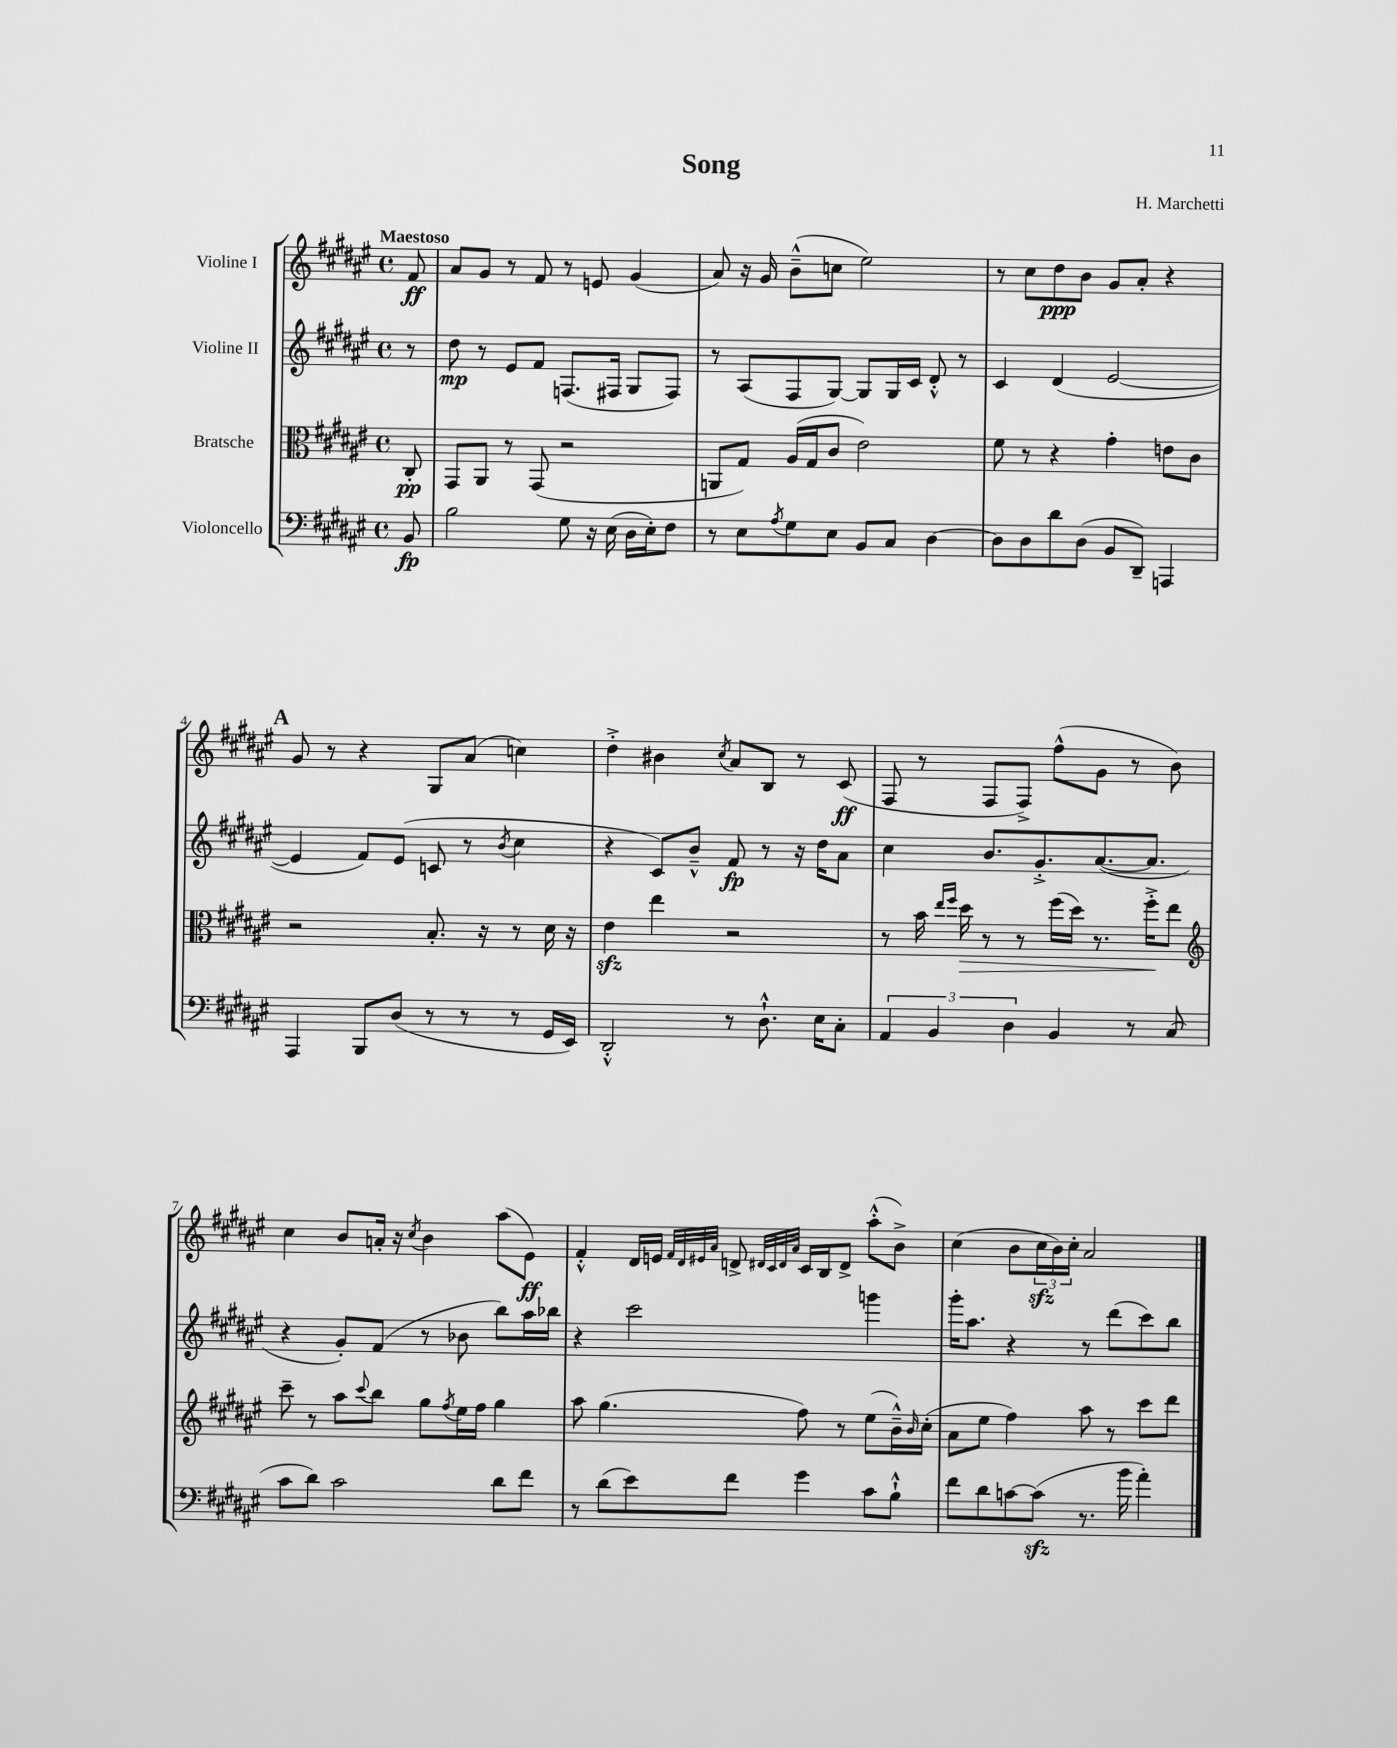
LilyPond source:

\header { title = "Song" composer = "H. Marchetti" }
<<
\new StaffGroup <<
\new Staff = "s0" \with { instrumentName = "Violine I" } {
    \clef treble \key fis \major \defaultTimeSignature \time 4/4 \partial 8 \tempo "Maestoso"
    fis'8\ff |
    ais'8 gis'8 r8 fis'8 r8 e'8 gis'4( |
    ais'8) r16 gis'16 b'8---^( c''8 eis''2) |
    r8 cis''8 dis''8\ppp b'8 gis'8 ais'8-. r4 |
    \mark \markup { \bold "A" } gis'8 r8 r4 gis8 ais'8( c''4) |
    dis''4-.-> bis'4 \acciaccatura { cis''8 } ais'8 b8 r8 cis'8\ff( |
    fis8 r8 fis8 fis8->) fis''8-^( gis'8 r8 b'8) |
    cis''4 b'8 a'16-. r16 \acciaccatura { cis''8 } b'4 ais''8( eis'8\ff) |
    fis'4-.-^ dis'16 e'16 \grace { fis'32 dis'32 eis'32 ais'32 } d'8-> \grace { dis'32 cis'32 dis'32 ais'32 } cis'16 b16 dis'8-> ais''8-.-^( b'8->) |
    cis''4( b'8 \tuplet 3/2 { cis''16\sfz b'16) cis''16-. } ais'2 \bar "|." |
}
\new Staff = "s1" \with { instrumentName = "Violine II" } {
    \clef treble \key fis \major \defaultTimeSignature \time 4/4 \partial 8
    r8 |
    dis''8\mp r8 eis'8 fis'8 f8.( fis16 gis8 fis8) |
    r8 ais8( fis8 gis8~) gis8 gis16 cis'16 dis'8-.-^ r8 |
    cis'4 dis'4( eis'2~ |
    \mark \markup { \bold "A" } eis'4 fis'8) eis'8( c'8 r8 \acciaccatura { b'8 } cis''4 |
    r4 cis'8) b'8---^ fis'8\fp r8 r16 dis''16 ais'8 |
    cis''4 b'8. gis'8.-.-> ais'8.~( ais'8. |
    r4 gis'8-.) fis'8( r8 bes'8 b''8) ais''16 bes''16 |
    r4 cis'''2 g'''4 |
    gis'''16-. ais''8. r4 r8 dis'''8( cis'''8) b''8 \bar "|." |
}
\new Staff = "s2" \with { instrumentName = "Bratsche" } {
    \clef alto \key fis \major \defaultTimeSignature \time 4/4 \partial 8
    cis8-.\pp |
    gis,8 ais,8 r8 gis,8( r2 |
    a,8 gis8) ais16( gis16 cis'8 eis'2) |
    fis'8 r8 r4 gis'4-. e'8 cis'8 |
    \mark \markup { \bold "A" } r2 b8.-. r16 r8 dis'16 r16 |
    eis'4\sfz eis''4 r2 |
    r8 b'16 \grace { eis''16 fis''16 } dis''16\> r8 r8 fis''16( dis''16) r8. fis''16-.->\! eis''8 |
    \clef treble cis'''8-- r8 ais''8 \appoggiatura { cis'''8 } b''8 gis''8 \acciaccatura { fis''8 } eis''16 fis''16 gis''4 |
    ais''8 gis''4.( fis''8) r8 eis''8( b'16---^) \grace { b'16 } cis''16-.( |
    ais'8 eis''8 fis''4) ais''8 r8 cis'''8 dis'''8 \bar "|." |
}
\new Staff = "s3" \with { instrumentName = "Violoncello" } {
    \clef bass \key fis \major \defaultTimeSignature \time 4/4 \partial 8
    b,8\fp |
    b2 gis8 r16 eis16( dis16 eis16-.) fis8 |
    r8 eis8 \acciaccatura { ais8 } gis8 eis8 b,8 cis8 dis4~ |
    dis8 dis8 dis'8 dis8( b,8 dis,8--) a,,4 |
    \mark \markup { \bold "A" } ais,,4 b,,8 dis8( r8 r8 r8 gis,16 eis,16) |
    dis,2-.-^ r8 dis8.-!-^ eis16 cis8-. |
    \tuplet 3/2 { ais,4 b,4 dis4 } b,4 r8 cis8( |
    cis'8 dis'8) cis'2 dis'8 fis'8 |
    r8 dis'8( eis'8) fis'8 gis'4 cis'8 b8-!-^ |
    fis'8 dis'8 c'8~ c'8\sfz( r8. b'16 ais'4-.) \bar "|." |
}
>>
>>
